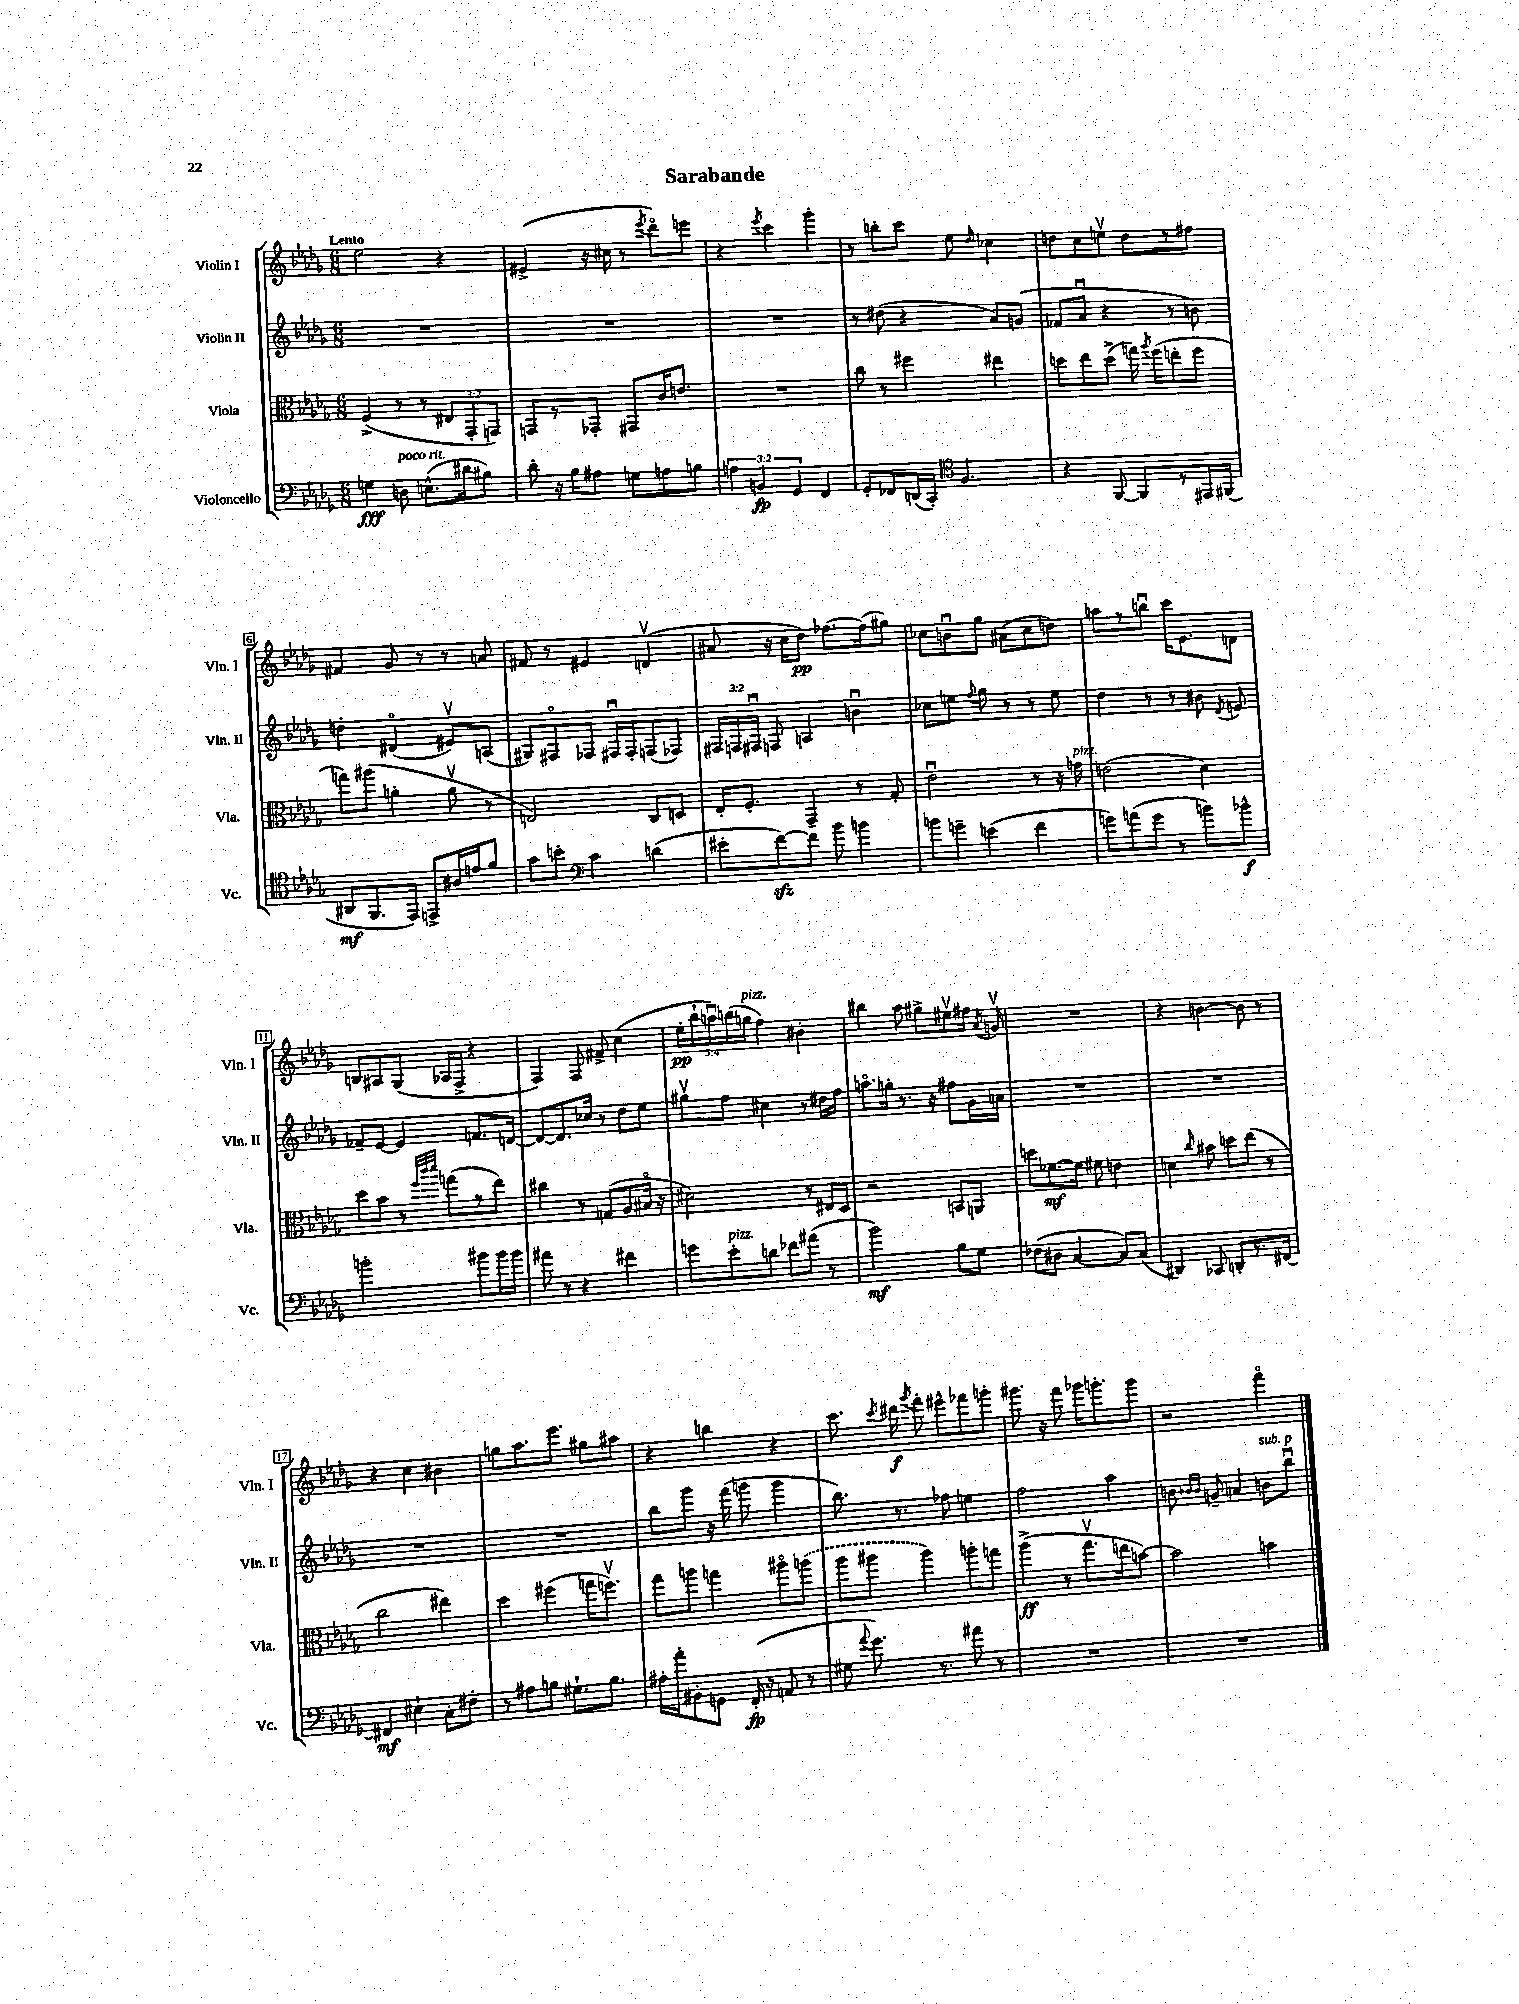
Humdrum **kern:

**kern	**kern	**kern	**kern
*staff4	*staff3	*staff2	*staff1
*clefF4	*clefC3	*clefG2	*clefG2
*k[b-e-a-d-g-]	*k[b-e-a-d-g-]	*k[b-e-a-d-g-]	*k[b-e-a-d-g-]
*M6/8	*M6/8	*M6/8	*M6/8
4G\	(4F^/	2.r	2ee-\
8D\	8r	.	.
(8.E^^\L	8r	.	.
.	12E#/L	.	4r
16d#\k	.	.	.
.	12GG-'/	.	.
8B#\J)	.	.	.
.	12GG/J)	.	.
=	=	=	=
8d-'\	8GG/L	2.r	(4e#^/
16r	8r	.	.
16B-\LK	.	.	.
8A#\J	8GG-'/J	.	16r
.	.	.	16cc#\
8G\L	8GG#/L	.	8r
.	.	.	8qeee-/
8A\	16c/K	.	8ddd-o\L)
.	8.e/J	.	.
8B\J	.	.	8eee\J
=	=	=	=
6A\	2.r	2.r	4r
6BB/	.	.	.
.	.	.	8qeee-/
.	.	.	4ccc\
6GG-/	.	.	.
4FF/	.	.	4ggg-'\
=	=	=	=
8GG-'/L	8cc\	8r	8r
8FF-/	8r	(8dd#\	8bb'\L
(16DD/L	4ff#\	4r	8ccc\J
16CC'/JJ)	.	.	.
*clefC4	*	*	*
4.F/	.	.	8ee-\
.	.	.	16qqdd-/
.	4ee#\	8a-/L)	4cc-\
.	.	(8g/J	.
=	=	=	=
4r	8dd\L	8f-/L	8dd\L
.	8ee-\	8a-u/J	8cc\
[8FF/	(8dd^\J	4r	8eev\J
8FF/]L	16gg\)	.	8dd\L
.	8qaa-/	.	.
.	(16ff\LK	.	.
8r	8ee'\	8r	8r
16EE#/L	8ff\J	8b\)	8ff#\J
(16FF#/JJ	.	.	.
=	=	=	=
8AA#/L	8gg\L)	4dd'\	4f#/
8.FF/	(8aa#\J	.	.
.	4a'\	(4d#o/	8g-/
16EE-/Jk)	.	.	.
8EE^/L	.	.	8r
16A#/L	8av\	8e#v/L)	8r
16e/J	.	.	.
8f/J	8r	(8A/J	8a/
=	=	=	=
8g-\L	2E/)	8G#/L)	8f#/
8b'\J	.	8F#o/	8r
*clefF4	*	*	*
4c\	.	8F-/J	4e#/
.	.	16F#u/LL	.
.	.	16F#'/J	.
(4d\	8C/L	(8F/	(4dv/
.	8D/J	8F-/J)	.
=	=	=	=
8e#'\L	16E-'/LK	24F#/LL	8a#/
.	.	24F/	.
.	8.F'/J	.	.
.	.	24F#u/JJ	.
[8f\)	.	8F/	16r
.	.	.	16cc\LK
8f\]J	4GG-~/	4A/	8dd-\J)
8b-\	.	.	[8.ff-\L
4b\	8r	4bu\	.
.	.	.	(16ff-\]k
.	8G-'/	.	8gg#\J)
=	=	=	=
8b\L	2e-u\	8cc-\L	8cc-\L
8g~\J	.	8ee\J	8bu\
.	.	8qqff/	.
(4e\	.	8gg-\	8gg-\J
.	.	8r	(8a#\L
4f\	8r	8r	8cc-\
.	16r	8ee\	8dd\J)
.	16g\	.	.
=	=	=	=
8g\L)	(2e\	4dd-\	8aa\L
(8a\	.	.	8r
8g\J	.	8r	8bbu\J
8r	.	8r	16ccc\LK
.	.	.	8.e-\
8b\L)	4d-\)	8b#\	.
.	.	8qd-/	.
8b-^^\J	.	8e/	8d\J
=	=	=	=
2b'\	8dd-\L	8f-~/L	8B/L
.	8b-\J	[8e-/J	8A#/
.	8r	4e-/]	(8G-/J
.	32qqff/LLL	.	.
.	32qqccc/	.	.
.	32qqddd-/JJJ	.	.
.	(8gg\L	.	16A-/LL
.	.	.	16F^/JJ
8b#\L	8r	8.f/L	4r
16b#\L	8ee-\J)	.	.
16b#\JJ	.	[16d/Jk	.
=	=	=	=
8a#\	4cc#\	8d/_L	4F/)
8r	.	8.d/]	.
4r	8r	.	8F/
.	.	16cc-/Jk	.
.	(8G/L	8r	8f#^/
4f#\	8A-/	8dd-\L	(4cc\
.	16B#o/Jk	8ee-\J	.
.	16r	.	.
=	=	=	=
8g\L	2d#\)	8gg#v\L	20ee-'\LL
.	.	.	20bb-`\
.	.	.	20aau\)
8e-'\	.	8ff\J	.
.	.	.	(20bb\
.	.	.	20gg\JJ
8d\J	.	4cc#\	4ff\)
8f-\L	.	.	.
(8a#\J	8r	8r	4b#'\
8r	16E#/LL	16dd#\LL	.
.	16D-/JJ	16ff\JJ	.
=	=	=	=
2b-\)	2r	8.aao\L	4bb#\
.	.	16gg'\Jk	.
.	.	8.r	8aa-\
.	.	.	8gg#^\L
.	.	16r	.
8B-\L	8BB/L	8ff#\L	8ee#v\
8G-\J	8AA/J	16g-\L	16ff#\Jk
.	.	.	8qa-/
.	.	16a\JJ	16gv/
=	=	=	=
(8F-\L	8dd\L	2.r	2.r
8D#\J	[8.f-\	.	.
[4C/	.	.	.
.	16f-\]Jk	.	.
.	8f#\	.	.
8C/]L)	4e\	.	.
(8C/J	.	.	.
=	=	=	=
4DD#/)	4d\	2.r	4r
.	16qqcc/	.	.
8CC-/	8b#\	.	[4b\
8DD'/L	8dd\L	.	.
8.r	(8ee-\J	.	8b\]
.	8r	.	8r
[16FF#/Jk	.	.	.
=	=	=	=
4FF#/]	2cc\	2.r	4r
4E#`\	.	.	4cc\
8C'\L	4ee#\)	.	4b#\
8F#'\J	.	.	.
=	=	=	=
8r	4dd-\	2.r	8gg\L
8A#\L	.	.	8.aa-\
8B\J	(4ff#\	.	.
.	.	.	8.eee-\J
8.G#`\L	.	.	.
.	16gg\LK	.	8gg#\L
8.B\J	8.ffv\J)	.	.
.	.	.	8aa#\J
=	=	=	=
16A#'\LL	8gg-\L	8bb-\L	4r
16a-'\J	.	.	.
8BB#'\	8aa\J	8ggg-\J	.
8GG\J	4gg\	16r	4bb\
.	.	(16fff\	.
(16FF'/	.	8ggg\	.
16r	.	.	.
8AA/	8aa#o\L	4ggg\	4r
8r	(8aa\J	.	.
=	=	=	=
8G#\	8aa-\L	8.bb-\)	8.ccc\
8qqa-/	.	.	.
8.g-\)	8aa#\J	.	.
.	.	.	8qccc/
.	.	8.r	16ddd#\
.	.	.	8qggg-/
.	4aa#\)	.	8fff'\
8.r	.	.	.
.	.	8ff-\	8eee#^^\L
8a#\	8aa'\L	4ee\	8fff-\
8r	8gg\J	.	8ggg'\J
=	=	=	=
2.r	(4aa-^\	2ff\	8.ggg#\
.	.	.	16r
.	8r	.	8fff\
.	8.gg-v\L	.	16ggg-\LK
.	.	.	8.ggg'\
.	.	4aa-\	.
.	16ee\k	.	.
.	[8b\J)	.	8ggg\J
=	=	=	=
2.r	2b\]	8b\	2r
.	.	16qqb-/LL	.
.	.	16qqb-/JJ	.
.	.	8g~/	.
.	.	4a/	.
.	4b\	8b\L	4fffo\
.	.	8bb-u\J	.
==	==	==	==
*-	*-	*-	*-
